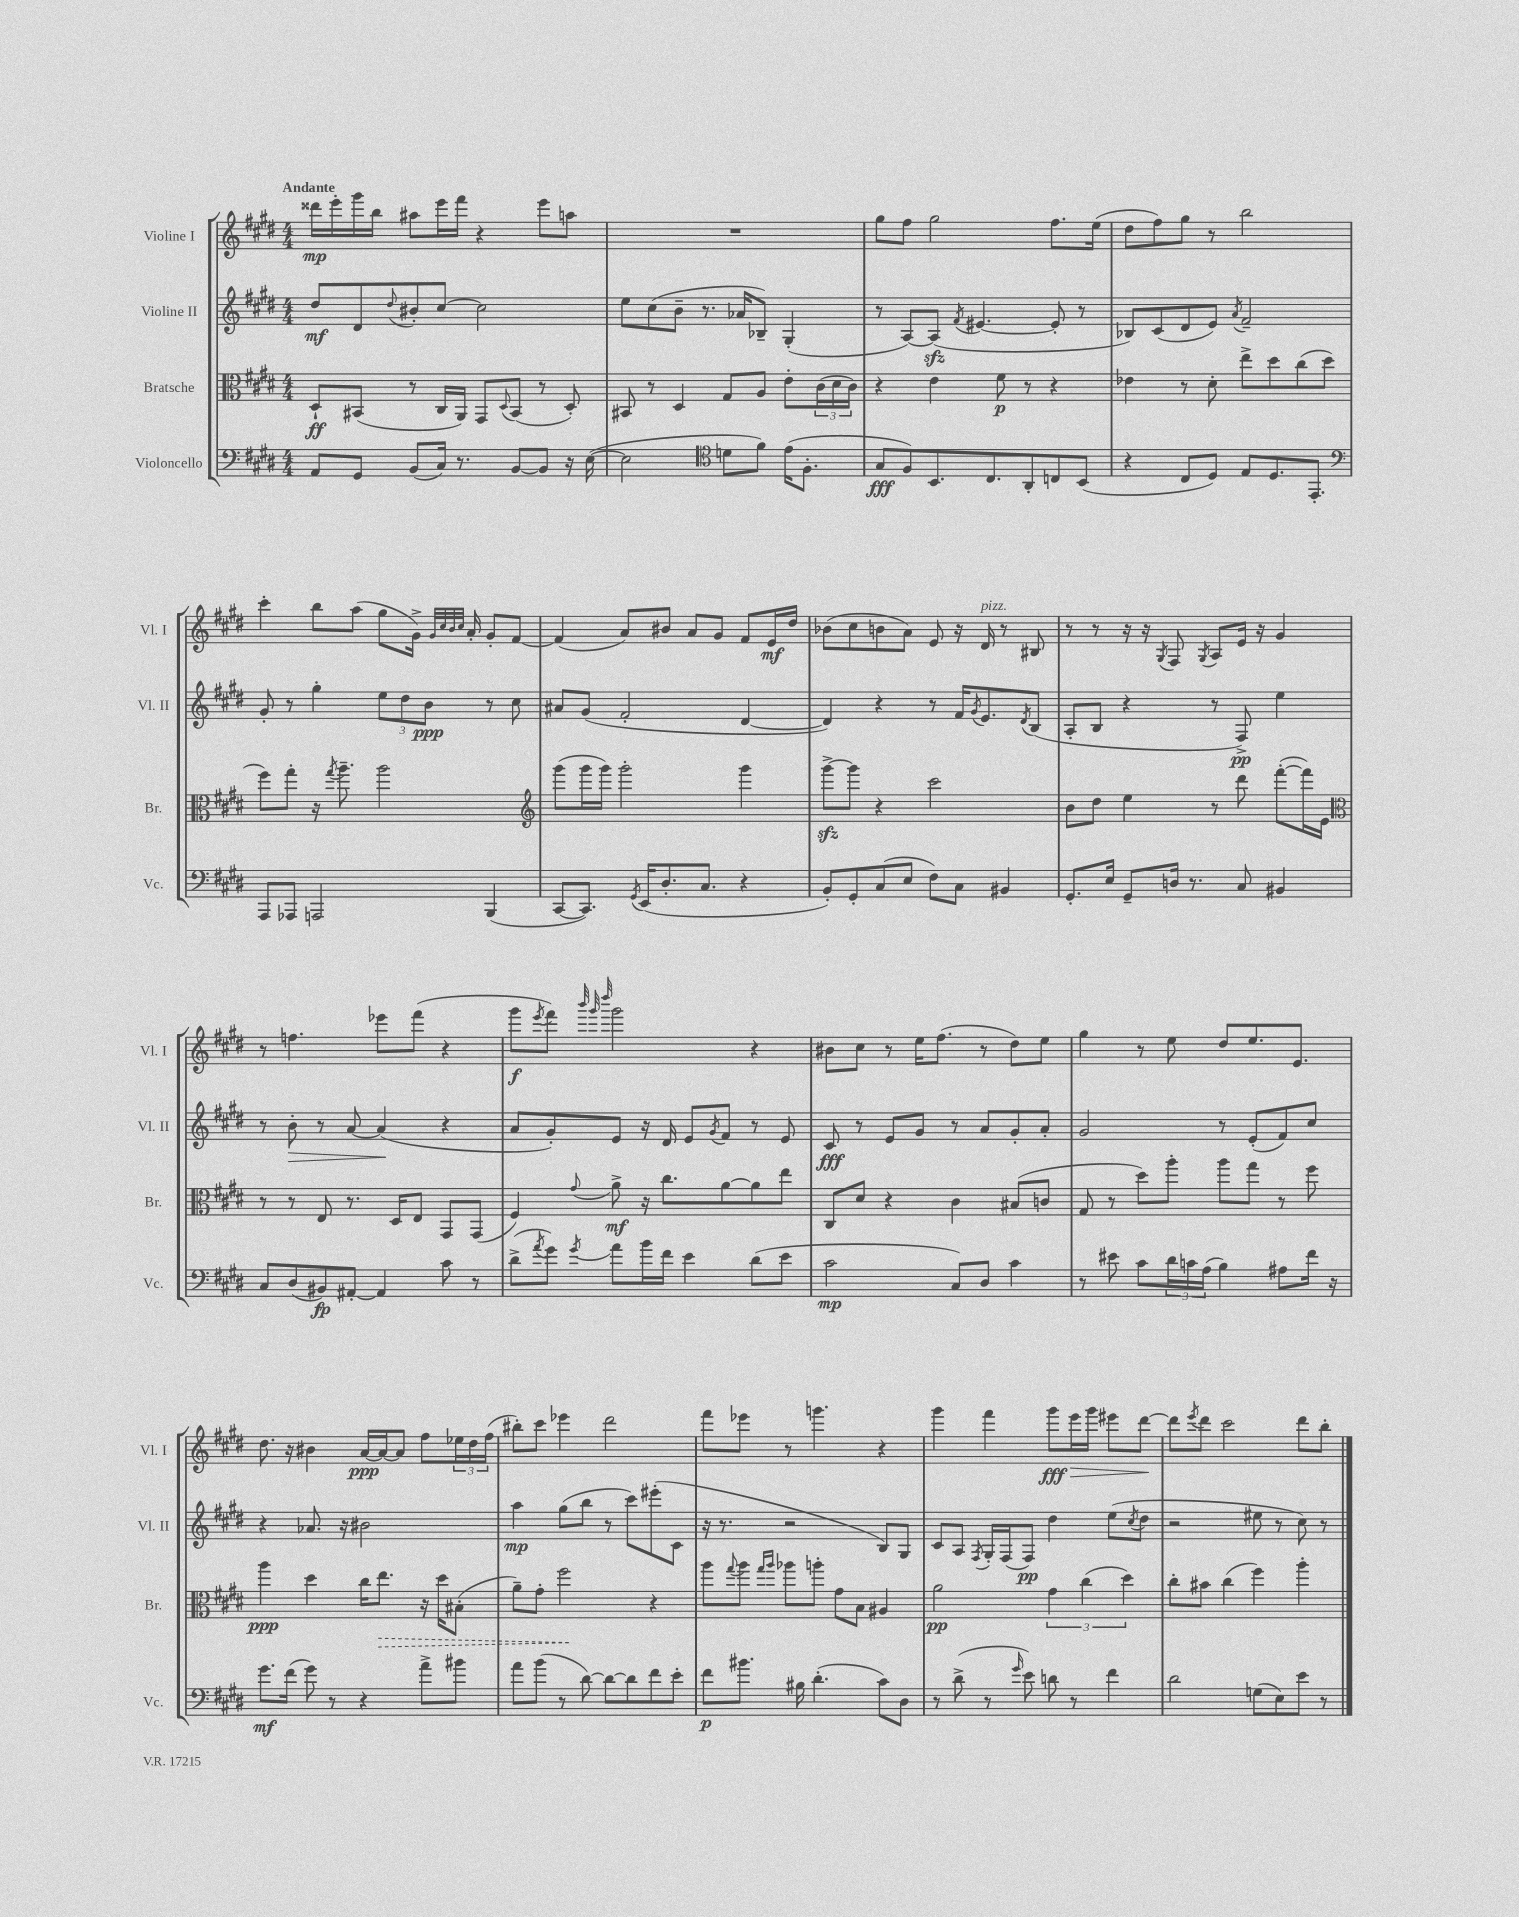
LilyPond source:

<<
\new StaffGroup <<
\new Staff = "s0" \with { instrumentName = "Violine I" shortInstrumentName = "Vl. I" } {
    \clef treble \key e \major \numericTimeSignature \time 4/4 \tempo "Andante"
    disis'''16\mp e'''16-. gis'''16 b''16 ais''8 e'''16 fis'''16 r4 e'''8 a''8 |
    R1 |
    gis''8 fis''8 gis''2 fis''8. e''16( |
    dis''8 fis''8) gis''8 r8 b''2 |
    cis'''4-. b''8 a''8( gis''8 gis'16->) \grace { gis'32 cis''32 b'32 cis''32 } a'16-. gis'8-. fis'8~ |
    fis'4( a'8) bis'8 a'8 gis'8 fis'8 e'16\mf dis''16 |
    bes'8( cis''8 b'8 a'8) e'8 r16 dis'16^\markup { \italic "pizz." } r8 bis8 |
    r8 r8 r16 r16 \acciaccatura { gis8 } fis8 \acciaccatura { gis8 } a8 e'16 r16 gis'4 |
    r8 f''4. ees'''8 fis'''8( r4 |
    gis'''8\f \acciaccatura { e'''8 } fis'''8) \grace { b'''32 gis'''32 dis''''32 } gis'''2 r4 |
    bis'8 cis''8 r8 e''16 fis''8.( r8 dis''8) e''8 |
    gis''4 r8 e''8 dis''8 e''8. e'8. |
    dis''8. r16 bis'4 a'16~\ppp a'16~ a'8 fis''8 \tuplet 3/2 { ees''16 dis''16 fis''16( } |
    bis''8-.) cis'''8 ees'''4 dis'''2 |
    fis'''8 ees'''8 r8 g'''4. r4 |
    gis'''4 fis'''4 gis'''8\fff e'''16\> gis'''16 eis'''8 dis'''8~\! |
    dis'''8 \acciaccatura { e'''8 } dis'''8 cis'''2 dis'''8 b''8-. \bar "|." |
}
\new Staff = "s1" \with { instrumentName = "Violine II" shortInstrumentName = "Vl. II" } {
    \clef treble \key e \major \numericTimeSignature \time 4/4
    dis''8\mf dis'8 \appoggiatura { dis''8 } bis'8-. cis''8~ cis''2 |
    e''8 cis''8( b'8-- r8. aes'16 bes8--) gis4-.( |
    r8 a8~) a8\sfz( \acciaccatura { fis'8 } eis'4.~ eis'8-. r8 |
    bes8) cis'8( dis'8 e'8) \acciaccatura { a'8 } fis'2-- |
    gis'8-. r8 gis''4-. \tuplet 3/2 { e''8 dis''8 b'8\ppp } r8 cis''8 |
    ais'8 gis'8( fis'2-. dis'4~ |
    dis'4) r4 r8 fis'16 \acciaccatura { gis'8 } e'8. \acciaccatura { dis'8 } b8( |
    a8-. b8 r4 r8 fis8->\pp) e''4 |
    r8 b'8-.\> r8 a'8~ a'4\!( r4 |
    a'8 gis'8-.) e'8 r16 dis'16 e'8 \acciaccatura { gis'8 } fis'8 r8 e'8 |
    cis'8\fff r8 e'8 gis'8 r8 a'8 gis'8-. a'8-. |
    gis'2 r8 e'8-.( fis'8) cis''8 |
    r4 aes'8. r16 bis'2 |
    a''4\mp gis''8( b''8 r8 cis'''8) eis'''8-.( cis'8 |
    r16 r8. r2 b8) gis8 |
    cis'8 a8 \acciaccatura { fis8 } gis16-. fis16( fis8\pp) dis''4 e''8( \acciaccatura { cis''8 } dis''8 |
    r2 eis''8 r8 cis''8) r8 \bar "|." |
}
\new Staff = "s2" \with { instrumentName = "Bratsche" shortInstrumentName = "Br." } {
    \clef alto \key e \major \numericTimeSignature \time 4/4
    dis8-!\ff bis,8( r8 cis16 a,16) gis,8 \appoggiatura { dis8 } bis,8( r8 dis8-.) |
    bis,8 r8 dis4 gis8 a8 e'8-. \tuplet 3/2 { cis'16( dis'16 cis'16) } |
    r4 e'4 fis'8\p r8 r4 |
    ees'4 r8 dis'8-. e''8-> dis''8 cis''8( dis''8 |
    fis''8) gis''8-. r16 \acciaccatura { gis''8 } a''8.-- a''2 |
    \clef treble gis'''8( gis'''16 gis'''16) gis'''2-. gis'''4 |
    gis'''8~->\sfz gis'''8 r4 cis'''2 |
    b'8 dis''8 e''4 r8 dis'''8 fis'''8~-.( fis'''16) e'16 |
    \clef alto r8 r8 e8 r8. dis16 e8 gis,8 gis,8( |
    fis4) \appoggiatura { gis'8 } a'8->\mf r16 cis''8. a'8~ a'8 e''8 |
    cis8 dis'8 r4 cis'4 bis8( c'8 |
    gis8 r8 dis''8) a''8-. a''8 gis''8 r8 fis''8 |
    a''4\ppp dis''4 cis''16 \once \override Hairpin.style = #'dashed-line e''8.\> r16 dis''16 bis8-.( |
    a'8--) gis'8-. fis''2\! r4 |
    a''8 \appoggiatura { gis''8 } a''8 \grace { gis''16 a''16 } aes''8 a''8-. gis'8 b8 ais4 |
    a'2\pp \tuplet 3/2 { gis'4 cis''4( dis''4) } |
    cis''8-. bis'8 cis''4( fis''4) a''4-. \bar "|." |
}
\new Staff = "s3" \with { instrumentName = "Violoncello" shortInstrumentName = "Vc." } {
    \clef bass \key e \major \numericTimeSignature \time 4/4
    a,8 gis,8 b,8( cis16) r8. b,8~ b,8 r16 e16~( |
    e2 \clef tenor d'8 fis'8) e'16( fis8.-. |
    gis8\fff fis8) b,8. cis8. a,8-. c8 b,8( |
    r4 cis8 dis8) e8 dis8. e,8.-. |
    \clef bass a,,8 aes,,8 a,,2 b,,4( |
    cis,8~ cis,8.) \acciaccatura { gis,8 } e,16( dis8.-. cis8. r4 |
    b,8-.) gis,8-. cis8( e8 fis8) cis8 bis,4 |
    gis,8.-. e16 gis,8-- d16 r8. cis8 bis,4 |
    cis8 dis8( bis,8\fp) ais,8~-. ais,4 cis'8 r8 |
    dis'8->( \acciaccatura { a'8 } gis'8) \acciaccatura { gis'8 } a'8 b'16 fis'16 e'4 dis'8( e'8 |
    cis'2\mp cis8) dis8 cis'4 |
    r8 eis'8 cis'8 \tuplet 3/2 { dis'16 c'16 a16( } b4) ais8 fis'16 r16 |
    gis'8.\mf fis'16( gis'8) r8 r4 a'8-> bis'8 |
    a'8 b'8( r8 dis'8~) dis'8~ dis'8 fis'8 e'8-. |
    fis'8\p bis'8. bis16 dis'4.-.( cis'8) dis8 |
    r8 dis'8->( r8 \grace { gis'16 } e'8) d'8 r8 fis'4 |
    dis'2 g8( e8) e'8 r8 \bar "|." |
}
>>
>>
\layout { \context { \Score \remove "Bar_number_engraver" } }
